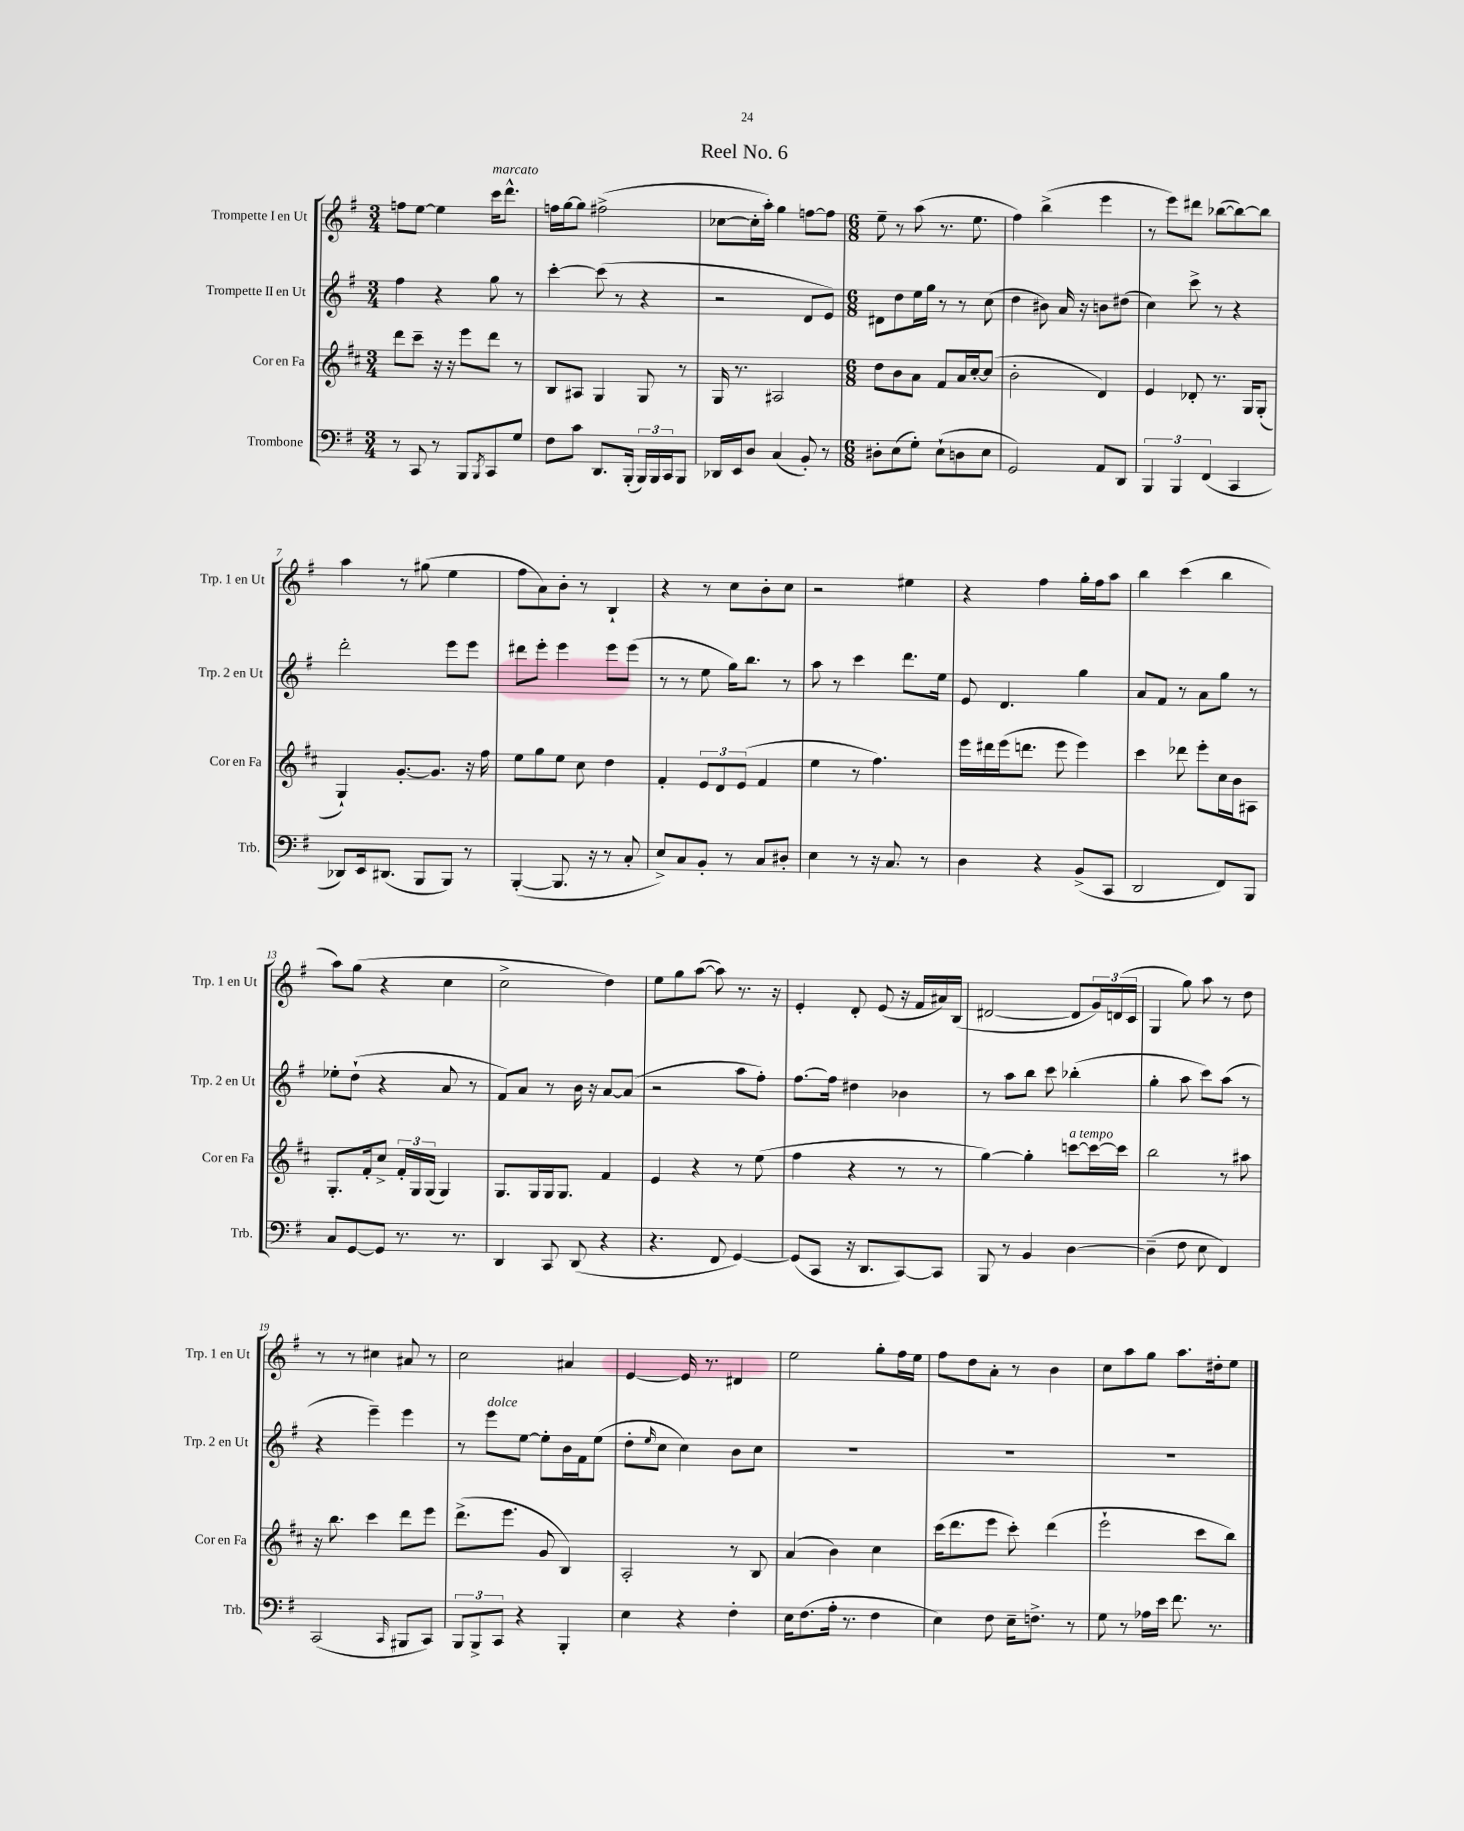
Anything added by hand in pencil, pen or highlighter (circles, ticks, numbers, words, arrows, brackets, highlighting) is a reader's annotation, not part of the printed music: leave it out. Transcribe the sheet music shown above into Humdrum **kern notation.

**kern	**kern	**kern	**kern
*staff4	*staff3	*staff2	*staff1
*clefF4	*clefG2	*clefG2	*clefG2
*k[f#]	*k[f#c#]	*k[f#]	*k[f#]
*M3/4	*M3/4	*M3/4	*M3/4
8r	8ddd	4ff#	8ff
8CC	8ccc#~	.	[8ee
8r	16r	4r	4ee]
.	16r	.	.
8BBB	8eee	.	.
8qBBB	.	.	.
8CC	8ddd	8gg	16ccc
.	.	.	8.ddd^^
8G	8r	8r	.
=	=	=	=
8F#	8B	[4ccc'	16ff
.	.	.	[16gg
8c	8A#	.	8gg]
8.DD	4G	(8ccc]	(2ff#^
.	.	8r	.
(16BBB'	.	.	.
24BBB)	8G	4r	.
24BBB	.	.	.
24CC	.	.	.
8BBB	8r	.	.
=	=	=	=
16DD-	16G	2r	[8cc-
16EE	8.r	.	.
8D	.	.	16cc-']
.	.	.	16aa')
(4C	2A#	.	4gg
8BB')	.	8d	[8ff
8r	.	8e)	8ff]
=	=	=	=
*M6/8	*M6/8	*M6/8	*M6/8
8D#'	8dd	8d#	8ee~
(8E	8b	8dd	8r
8G')	8a	16ee	(8aa
.	.	16gg	.
(8E`	8f#	8r	8.r
8D	16a	8r	.
.	[16cc#'	.	8.ee
8E	(8cc#]	(8cc	.
=	=	=	=
2GG)	2b'	4dd	4ff#)
.	.	8b#)	(4bb^
.	.	16a	.
.	.	16r	.
8AA	4d)	8b	4eee
8DD	.	(8dd#	.
=	=	=	=
6BBB	4e	4cc)	8r
.	.	.	8eee)
6BBB	.	.	.
.	8d-'	8ccc^	8ddd#
(6FF#	.	.	.
.	8.r	8r	([8bb-
4CC	.	4r	8bb-_)
.	16G	.	.
.	(8G'	.	8bb-]
=	=	=	=
8DD-)	4G`)	2ddd'	4aa
16EE	.	.	.
(8.DD#	.	.	.
.	[8.g'	.	8r
8BBB	.	.	(8gg#
.	8.g]	.	.
8BBB)	.	8eee	4ee
8r	16r	8eee	.
.	16ff#	.	.
=	=	=	=
([4BBB'	8ee	8ddd#	8ff#
.	8gg	8eee'	8a)
8.BBB]	8ee	4eee	8b'
.	8cc#	.	8r
16r	.	.	.
8r	4dd	8eee	4B`
8C'	.	(8eee	.
=	=	=	=
8E^)	4f#'	8r	4r
8C	.	8r	.
8BB'	12e	8ee	8r
.	12d	.	.
8r	.	16gg)	8cc
.	(12e	.	.
.	.	8.bb	.
8C	4f#	.	8b'
8D#'	.	8r	8cc
=	=	=	=
4E	4ee	8aa	2r
.	.	8r	.
8r	8r	4ccc	.
16r	4.ff#)	.	.
8.C	.	.	.
.	.	8.ddd	4ee#
8r	.	.	.
.	.	16ee	.
=	=	=	=
4D	16eee	8e	4r
.	16ddd#	.	.
.	(16eee	4.d	.
.	8.ddd	.	.
4r	.	.	4ff#
.	8eee	.	.
(8BB^	4eee)	4gg	16gg'
.	.	.	16ff#
8CC	.	.	8aa
=	=	=	=
2DD	4ccc#	8a	4bb
.	.	8f#	.
.	8ddd-	8r	(4ccc
.	8eee'	8a	.
8FF#)	16cc#	8gg	4bb
.	16b	.	.
8BBB	8A#	8r	.
=	=	=	=
8C	8.G'	8ee-'	8aa)
[8GG	.	(8dd`	(8gg
.	16f#'	.	.
8GG]	8cc#^	4r	4r
8.r	24f#'	.	.
.	24G	.	.
.	(24G	.	.
.	4G)	8a	4cc
8.r	.	.	.
.	.	8r	.
=	=	=	=
4DD	8.G	8f#)	2cc^
.	.	8a	.
.	16G	.	.
8CC	16G	8r	.
.	8.G	.	.
(8DD	.	16b	.
.	.	16r	.
4r	4f#	[8a	4dd)
.	.	(8a]	.
=	=	=	=
4.r	4e	2r	8ee
.	.	.	8gg
.	4r	.	([8aa
8FF#	.	.	8aa])
[4GG)	8r	8aa	8.r
.	(8ee	8ff#')	.
.	.	.	16r
=	=	=	=
(8GG]	4ff#	[8.ff#	4e'
8CC	.	.	.
.	.	16ff#]	.
16r	4r	4dd#	8d'
8.DD	.	.	.
.	.	.	(8e
[8CC)	8r	4b-	16r
.	.	.	16f#
8CC]	8r	.	16a#)
.	.	.	(16B
=	=	=	=
8BBB	[4gg)	8r	[2d#
8r	.	8aa	.
4BB	4gg']	8bb	.
.	.	8ccc	.
[4D	[8ccc	(4bb-'	8d#]
.	16ccc_	.	24g)
.	.	.	(24d
.	16ccc]	.	.
.	.	.	24c
=	=	=	=
(4D~]	2bb	4gg'	4G
8F#	.	8aa	8gg)
8E	.	8ccc)	8aa
4FF#)	8r	(8aa	8r
.	8aa#	8r	8dd
=	=	=	=
(2CC	16r	4r	8r
.	8.bb	.	.
.	.	.	8r
.	4ccc#	4eee~)	4cc#
16qqCC	.	.	.
8BBB#	8ddd	4eee	8a#
8CC)	8eee	.	8r
=	=	=	=
12BBB	(8.ddd^	8r	2cc
12BBB^	.	.	.
.	.	8eee	.
12CC	.	.	.
.	8.eee	.	.
4r	.	[8ee	.
.	8g	8ee']	.
4BBB'	4B)	16b	4a#
.	.	16f#	.
.	.	(8ee	.
=	=	=	=
4E	2A'	8dd'	[4e
.	.	16qqee	.
.	.	8cc	.
4r	.	4cc)	16e]
.	.	.	8.r
4F#'	8r	8b	4d#
.	8B	8cc	.
=	=	=	=
16E	(4a	2.r	2ee
(8.F#	.	.	.
16A'	4b)	.	.
8.r	.	.	.
4F#	4cc#	.	8gg'
.	.	.	16ff#
.	.	.	16ee
=	=	=	=
4E)	(16ccc#	2.r	8ff#
.	8.ddd	.	.
.	.	.	8dd
8F#	8eee	.	8a'
16E~	8ccc#')	.	8r
8.F^	.	.	.
.	(4ddd	.	4b
8r	.	.	.
=	=	=	=
8G	2eee`	2.r	8cc
8r	.	.	8aa
16A-	.	.	8gg
16e	.	.	.
8.f#	.	.	8.aa
.	8ccc#	.	.
8.r	.	.	16dd#'
.	8bb)	.	8ee
==	==	==	==
*-	*-	*-	*-
